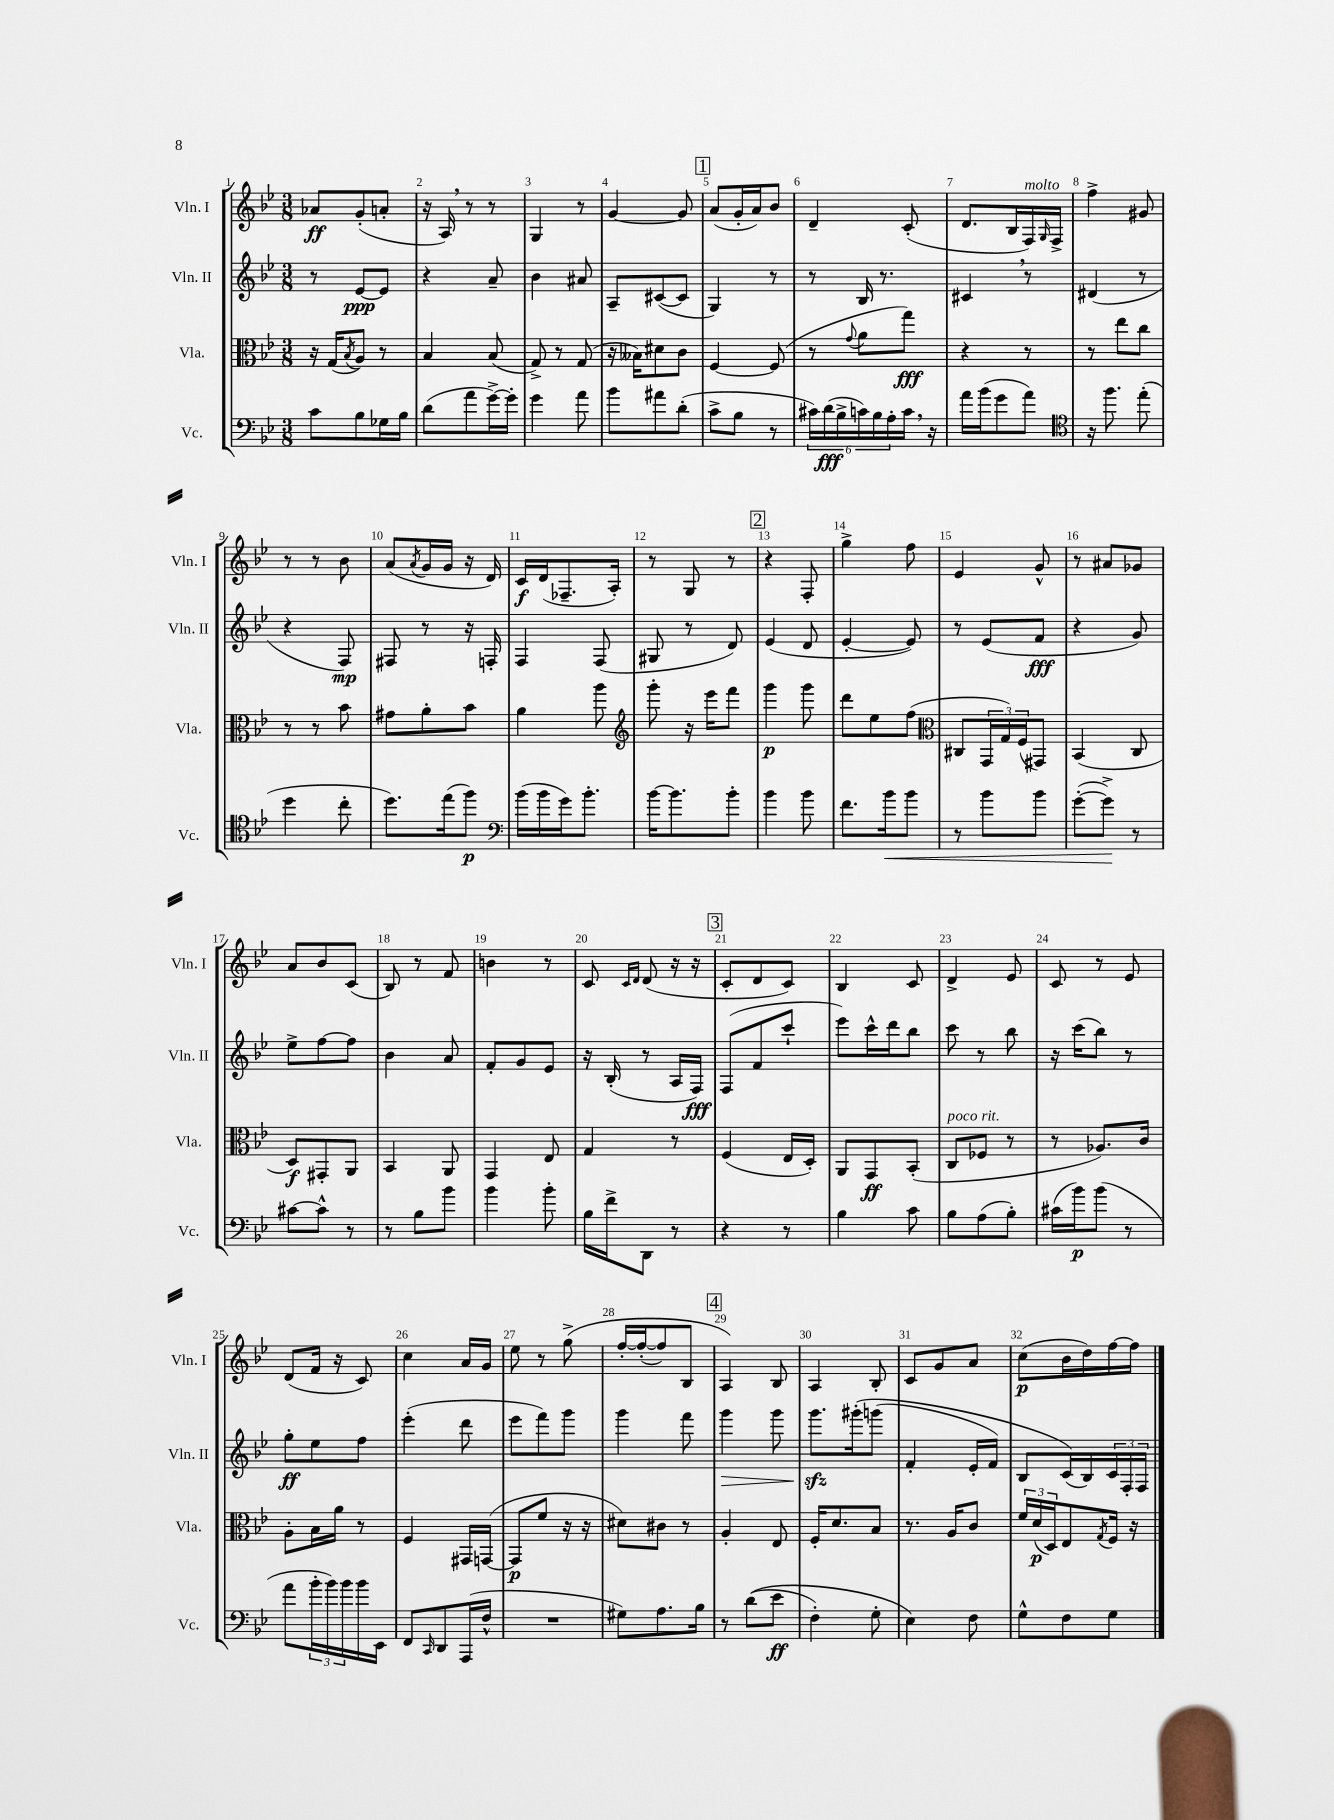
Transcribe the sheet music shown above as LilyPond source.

<<
\new StaffGroup <<
\new Staff = "s0" \with { instrumentName = "Vln. I" shortInstrumentName = "Vln. I" } {
    \clef treble \key bes \major \numericTimeSignature \time 3/8
    aes'8\ff g'8-.( a'8-. |
    r16 a16) \breathe r8 r8 |
    g4 r8 |
    g'4~ g'8 |
    \mark \markup { \box "1" } a'8( g'16-. a'16) bes'8 |
    d'4-- c'8-.( |
    d'8. bes16 f16^\markup { \italic "molto" }) \grace { g16 } f16-> |
    f''4-> gis'8 |
    r8 r8 bes'8 |
    a'8( \acciaccatura { a'8 } g'16 g'16 r16 d'16) |
    c'16\f d'16( fes8.-- a16-.) |
    r8 g8 r8 |
    \mark \markup { \box "2" } r4 f8-. |
    g''4-> f''8 |
    ees'4 g'8-^ |
    r8 ais'8 ges'8 |
    a'8 bes'8 c'8( |
    bes8) r8 f'8 |
    b'4 r8 |
    c'8 \grace { c'16 d'16 } d'8( r16 r16 |
    \mark \markup { \box "3" } c'8-. d'8 c'8) |
    bes4 c'8 |
    d'4-> ees'8 |
    c'8 r8 ees'8 |
    d'8( f'16 r16 c'8) |
    c''4 a'16 g'16 |
    ees''8 r8 g''8->\( |
    f''16~-. f''16~-.( f''8) bes8 |
    \mark \markup { \box "4" } a4\) bes8 |
    a4 bes8-. |
    c'8 g'8 a'8 |
    c''8\p( bes'16 d''16) f''16~ f''16 \bar "|." |
}
\new Staff = "s1" \with { instrumentName = "Vln. II" shortInstrumentName = "Vln. II" } {
    \clef treble \key bes \major \numericTimeSignature \time 3/8
    r8 ees'8~\ppp ees'8 |
    r4 a'8-- |
    bes'4 ais'8 |
    a8-- cis'8~( cis'8 |
    \mark \markup { \box "1" } g4) r8 |
    r8 bes16 r8. |
    cis'4 \breathe r8 |
    dis'4( r8 |
    r4 f8\mp) |
    fis8 r8 r16 f16-. |
    f4 f8( |
    gis8 r8 d'8) |
    \mark \markup { \box "2" } ees'4( d'8 |
    ees'4~-. ees'8) |
    r8 ees'8( f'8\fff |
    r4 g'8) |
    ees''8-> f''8~ f''8 |
    bes'4 a'8 |
    f'8-. g'8 ees'8 |
    r16 bes16-.( r8 a16 f16\fff) |
    \mark \markup { \box "3" } f8( f'8 c'''8-! |
    ees'''8) c'''16-^ d'''16 bes''8 |
    c'''8 r8 bes''8 |
    r16 c'''16( bes''8) r8 |
    g''8-.\ff ees''8 f''8 |
    ees'''4-.( d'''8 |
    ees'''8 f'''8) g'''8 |
    g'''4 f'''8 |
    \mark \markup { \box "4" } g'''4\> g'''8 |
    g'''8.\sfz\! gis'''16-.\( g'''8( |
    f'4-. ees'16-. f'16) |
    bes8 c'16(\) bes16) \tuplet 3/2 { c'16 f16-. f16 } \bar "|." |
}
\new Staff = "s2" \with { instrumentName = "Vla." shortInstrumentName = "Vla." } {
    \clef alto \key bes \major \numericTimeSignature \time 3/8
    r16 g16( \acciaccatura { bes8 } a8) r8 |
    bes4 bes8( |
    g8->) r8 g8( |
    r16 beses16) dis'8 c'8 |
    \mark \markup { \box "1" } f4~ f8( |
    r8 \appoggiatura { g'8 } a'8 g''8\fff) |
    r4 r8 |
    r8 ees''8 c''8 |
    r8 r8 bes'8 |
    gis'8 a'8-. bes'8 |
    a'4 a''8 |
    \clef treble g'''8-. r16 ees'''16 f'''8 |
    \mark \markup { \box "2" } g'''4\p g'''8 |
    d'''8 ees''8 f''8( |
    \clef alto cis8 \tuplet 3/2 { g,16 g16) f16( } gis,8) |
    bes,4( c8 |
    d8\f) gis,8-. a,8 |
    bes,4 a,8 |
    g,4 ees8 |
    g4 r8 |
    \mark \markup { \box "3" } f4( ees16 d16-.) |
    a,8 g,8\ff bes,8-.( |
    c8^\markup { \italic "poco rit." } fes8 r8 |
    r8 aes8.) c'16 |
    a8-. bes16 a'16 r8 |
    f4 gis,16 g,16~( |
    g,8\p f'8 r16 r16 |
    dis'8) cis'8 r8 |
    \mark \markup { \box "4" } a4-. ees8 |
    f16-. d'8. bes8 |
    r8. a16 c'8 |
    \tuplet 3/2 { f'16 d'16\p( d16) } ees8 \acciaccatura { g8 } f16 r16 \bar "|." |
}
\new Staff = "s3" \with { instrumentName = "Vc." shortInstrumentName = "Vc." } {
    \clef bass \key bes \major \numericTimeSignature \time 3/8
    c'8 bes8 ges16 bes16 |
    d'8( a'8 g'16~->) g'16-. |
    g'4 a'8 |
    bes'8 ais'8 d'8-.( |
    \mark \markup { \box "1" } c'8-> bes8 r8 |
    \tuplet 6/4 { cis'16) d'16\fff( bes16-> c'16) bes16 a16-. } c'16 \breathe r16 |
    a'16 bes'16( g'8 a'8) |
    \clef tenor r16 f''8. ees''8-.( |
    d''4 c''8-. |
    d''8.) ees''16( f''8\p) |
    \clef bass bes'16( bes'16 g'16) bes'8.-. |
    bes'16~ bes'8. bes'8-. |
    \mark \markup { \box "2" } bes'4 bes'8 |
    f'8. bes'16\< bes'8 |
    r8 bes'8 bes'8 |
    g'8~-.( g'8->\!) r8 |
    cis'8~ cis'8-^ r8 |
    r8 bes8 bes'8 |
    bes'4 bes'8-. |
    bes16 f'16-> d,8 r8 |
    \mark \markup { \box "3" } r4 r8 |
    bes4 c'8 |
    bes8 a8( bes8-.) |
    cis'16( bes'16\p) bes'8( r8 |
    a'8 \tuplet 3/2 { bes'16-. bes'16) bes'16 } bes'16 ees,16 |
    f,8 \grace { c,16 } d,8 a,,16( f16-^ |
    R4. |
    gis8) a8. bes16 |
    \mark \markup { \box "4" } r8 d'8(\( ees'8\ff |
    f4-.) g8-. |
    ees4\) f8 |
    g8-^ f8 g8 \bar "|." |
}
>>
>>
\layout { \context { \Score \override BarNumber.break-visibility = ##(#f #t #t) barNumberVisibility = #all-bar-numbers-visible } }
